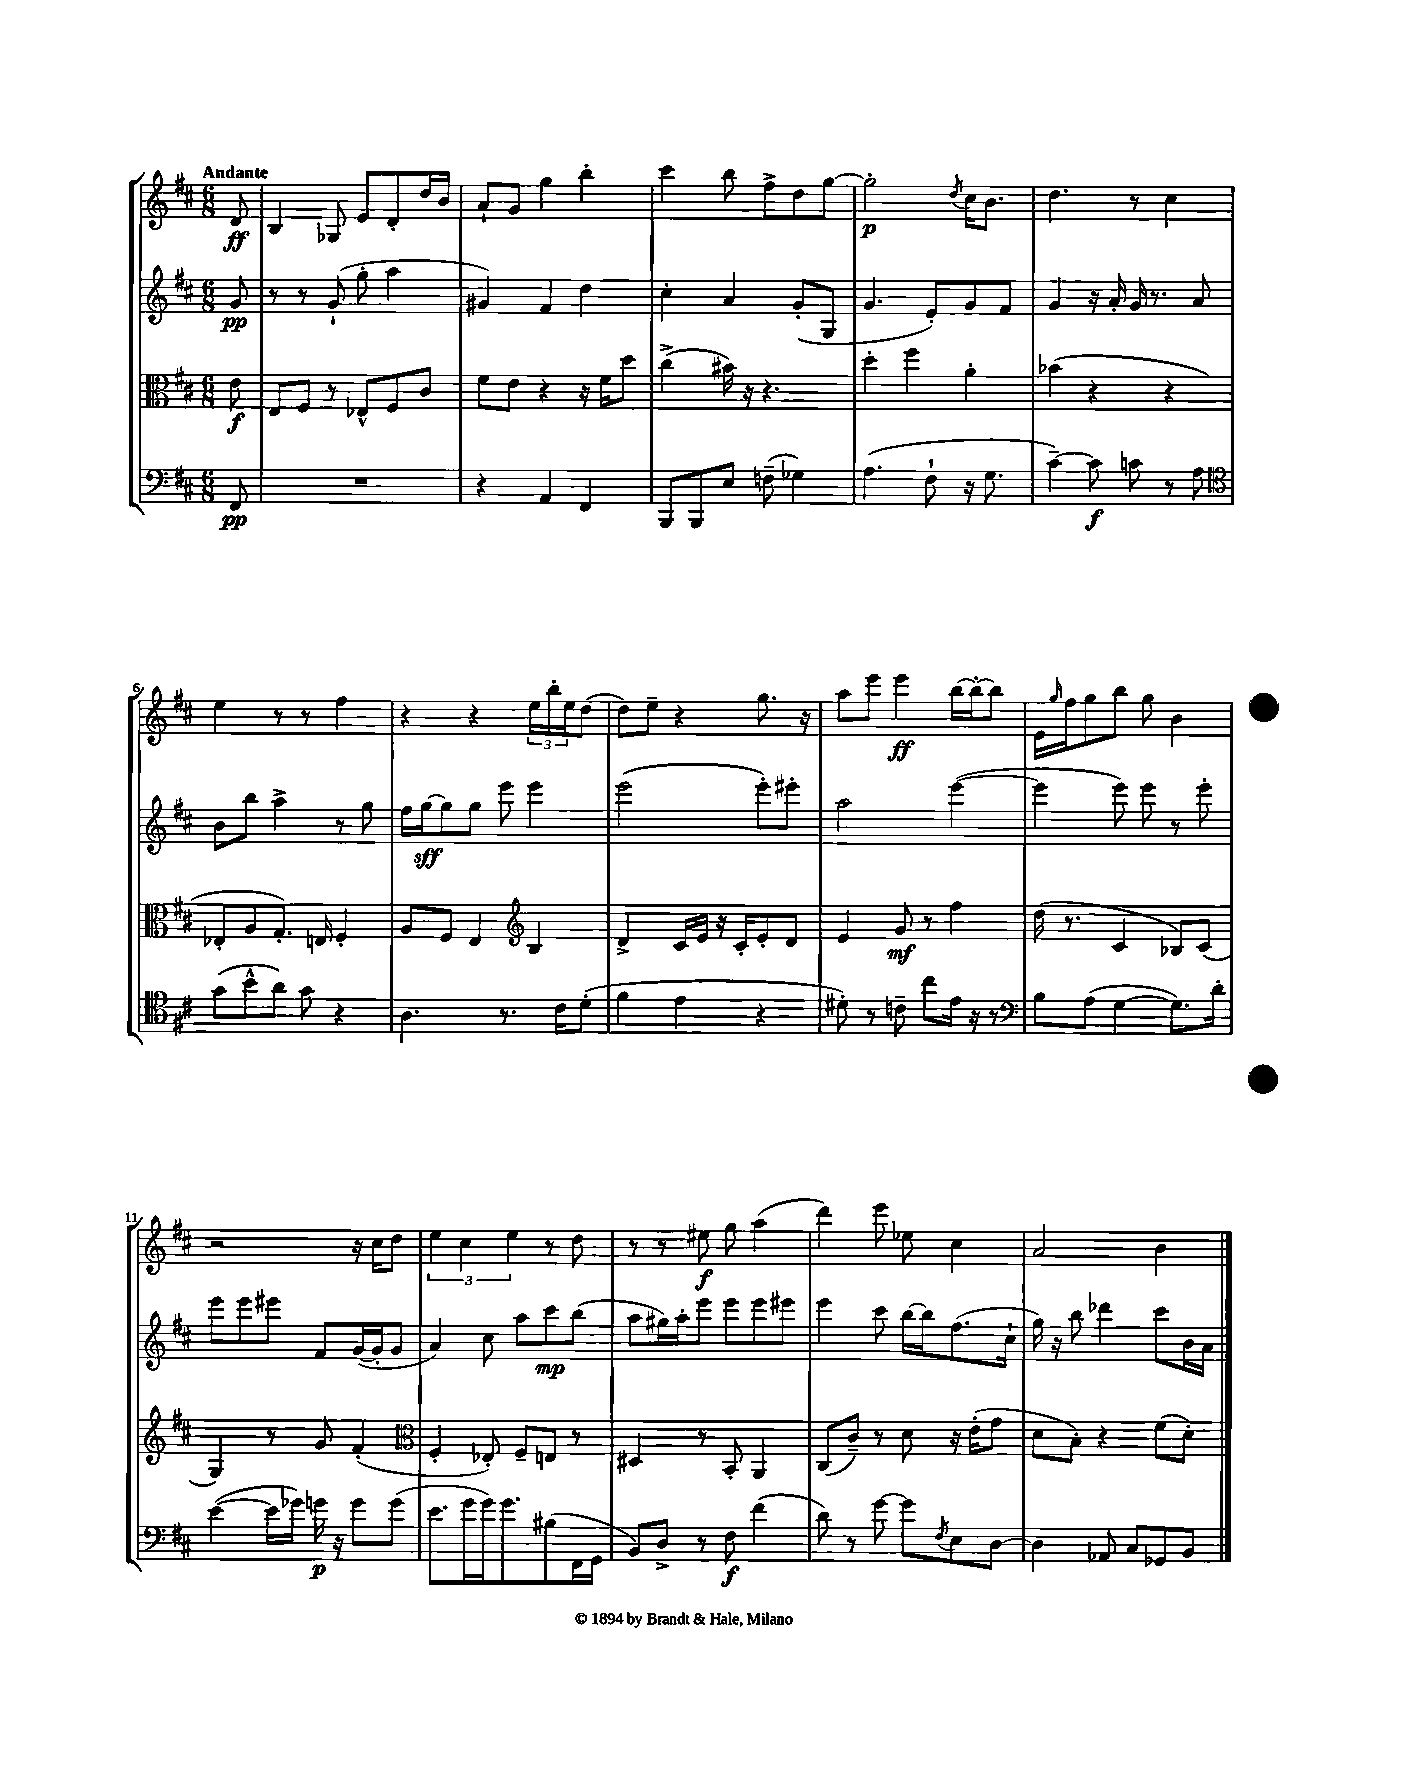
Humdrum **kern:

**kern	**dynam	**kern	**dynam	**kern	**dynam	**kern	**dynam
*part4	*part4	*part3	*part3	*part2	*part2	*part1	*part1
*staff4	*staff4	*staff3	*staff3	*staff2	*staff2	*staff1	*staff1
*clefF4	*	*clefC3	*	*clefG2	*	*clefG2	*
*k[f#c#]	*	*k[f#c#]	*	*k[f#c#]	*	*k[f#c#]	*
*M6/8	*	*M6/8	*	*M6/8	*	*M6/8	*
=	=	=	=	=	=	=	=
!	!	!	!	!	!	!LO:TX:a:B:t=Andante	!
8FF#/	pp	8e\	f	8g/	pp	8d/	ff
=1	=1	=1	=1	=1	=1	=1	=1
2.r	.	8E/L	.	8r	.	4B/	.
.	.	8F#/J	.	8r	.	.	.
.	.	8r	.	(8g`/	.	8G-X/	.
.	.	8E-X^^/L	.	8gg'\	.	8e/L	.
.	.	8F#/	.	4aa\	.	8d'/	.
.	.	8c#/J	.	.	.	16dd/L	.
.	.	.	.	.	.	16b/JJ	.
=2	=2	=2	=2	=2	=2	=2	=2
4r	.	8f#\L	.	4g#X/)	.	8a`/L	.
.	.	8e\J	.	.	.	8g/J	.
4AA/	.	4r	.	4f#/	.	4gg\	.
4FF#/	.	16r	.	4dd\	.	4bb'\	.
.	.	16f#\KL	.	.	.	.	.
.	.	8dd\J	.	.	.	.	.
=3	=3	=3	=3	=3	=3	=3	=3
8BBB/L	.	(4cc#^\	.	4cc#'\	.	4ccc#\	.
8BBB/	.	.	.	.	.	.	.
8E/J	.	16b#X\)	.	4a/	.	8bb\	.
.	.	16r	.	.	.	.	.
(8Fn~\	.	4.r	.	.	.	8ff#^\L	.
4G-X\)	.	.	.	(8g'/L	.	8dd\	.
.	.	.	.	8G/J	.	[8gg\J	.
=4	=4	=4	=4	=4	=4	=4	=4
(4.A\	.	4dd'\	.	4.g/	.	2gg'\]	p
.	.	4ff#\	.	.	.	.	.
8F#`\	.	.	.	8e'/L)	.	.	.
.	.	.	.	.	.	8qdd/	.
16r	.	4a'\	.	8g/	.	16cc#\KL	.
8.G\	.	.	.	.	.	8.b\J	.
.	.	.	.	8f#/J	.	.	.
=5	=5	=5	=5	=5	=5	=5	=5
[4c#~\)	.	(4b-X\	.	4g/	.	4.dd\	.
8c#\]	f	4r	.	16r	.	.	.
.	.	.	.	16a'/	.	.	.
8cn\	.	.	.	16g/	.	8r	.
.	.	.	.	8.r	.	.	.
8r	.	4r	.	.	.	4cc#\	.
8A\	.	.	.	8a/	.	.	.
!!LO:LB:g=z
=6	=6	=6	=6	=6	=6	=6	=6
*clefC4	*	*	*	*	*	*	*
(8g\L	.	8E-X'/L	.	8b\L	.	4ee\	.
8b^^\	.	8A/	.	8bb\J	.	.	.
8a\J)	.	8.G'/J)	.	4aa^\	.	8r	.
8g\	.	.	.	.	.	8r	.
.	.	16En/	.	.	.	.	.
4r	.	4F#'/	.	8r	.	4ff#\	.
.	.	.	.	8gg\	.	.	.
=7	=7	=7	=7	=7	=7	=7	=7
4.A\	.	8A/L	.	16ff#\LL	.	4r	.
.	.	.	.	[16gg\J	sff	.	.
.	.	8F#/J	.	8gg\]	.	.	.
.	.	4E/	.	8gg\J	.	4r	.
8.r	.	.	.	8eee\	.	.	.
*	*	*clefG2	*	*	*	*	*
.	.	4B/	.	4eee\	.	24ee\LL	.
.	.	.	.	.	.	24bb'\	.
16c#\KL	.	.	.	.	.	.	.
.	.	.	.	.	.	24ee\J	.
(8d'\J	.	.	.	.	.	(8dd\J	.
=8	=8	=8	=8	=8	=8	=8	=8
4f#\	.	4d^/	.	(2eee\	.	8dd\L)	.
.	.	.	.	.	.	8ee~\J	.
4e\	.	16c#/LL	.	.	.	4r	.
.	.	16e/JJ	.	.	.	.	.
.	.	16r	.	.	.	.	.
.	.	16c#'/KL	.	.	.	.	.
4r	.	8e'/	.	8eee'\L)	.	8.gg\	.
.	.	8d/J	.	8eee#X'\J	.	.	.
.	.	.	.	.	.	16r	.
=9	=9	=9	=9	=9	=9	=9	=9
8d#X'\)	.	4e/	.	2aa\	.	8aa\L	.
8r	.	.	.	.	.	8eee\J	.
8cn~\	.	8g/	mf	.	.	4eee\	ff
8cc#\L	.	8r	.	.	.	.	.
16e\Jk	.	4ff#\	.	([4eee\	.	[16bb\LL	.
16r	.	.	.	.	.	16bb'\J_	.
8r	.	.	.	.	.	8bb\J]	.
=10	=10	=10	=10	=10	=10	=10	=10
*clefF4	*	*	*	*	*	*	*
8B\L	.	(16dd\	.	4eee\]	.	16e\LL	.
.	.	.	.	.	.	16qqgg/	.
.	.	8.r	.	.	.	16ff#\J	.
(8A\J	.	.	.	.	.	8gg\	.
[4G\	.	4c#/	.	8eee\)	.	8bb\J	.
.	.	.	.	8eee\	.	8gg\	.
8.G\L])	.	8B-X/L)	.	8r	.	4b\	.
.	.	(8c#/J	.	8eee'\	.	.	.
16d'\Jk	.	.	.	.	.	.	.
!!LO:LB:g=z
=11	=11	=11	=11	=11	=11	=11	=11
([4e\	.	4G/)	.	8eee\L	.	2r	.
.	.	.	.	8eee\	.	.	.
16e\LL]	.	8r	.	8eee#X\J	.	.	.
16g-X\JJ)	.	.	.	.	.	.	.
16gn\	p	8g/	.	8f#/L	.	.	.
16r	.	.	.	.	.	.	.
8g\L	.	(4f#'/	.	([16g/L	.	16r	.
.	.	.	.	16g'/J]	.	16cc#\KL	.
(8g\J	.	.	.	8g/J	.	8dd\J	.
=12	=12	=12	=12	=12	=12	=12	=12
*	*	*clefC3	*	*	*	*	*
8.e\L	.	4F#'/	.	4a/)	.	6ee\	.
.	.	.	.	.	.	6cc#\	.
16g\L	.	.	.	.	.	.	.
16g\J)	.	8E-X'/)	.	8cc#\	.	.	.
8.g\	.	.	.	.	.	.	.
.	.	.	.	.	.	6ee\	.
.	.	8F#~/L	.	8aa\L	.	.	.
(8B#X\	.	8En/J	.	8ccc#\	mp	8r	.
16FF#\L	.	8r	.	(8bb\J	.	8dd\	.
16GG\JJ	.	.	.	.	.	.	.
=13	=13	=13	=13	=13	=13	=13	=13
8BB/L)	.	4D#X/	.	8aa\L	.	8r	.
8D^/J	.	.	.	16gg#X\L)	.	8r	.
.	.	.	.	16aa'\J	.	.	.
8r	.	8r	.	8eee\J	.	8ee#X\	f
8F#\	f	8BB'/	.	8eee\L	.	8gg\	.
(4f#\	.	4AA/	.	8eee\	.	(4aa\	.
.	.	.	.	8eee#X\J	.	.	.
=14	=14	=14	=14	=14	=14	=14	=14
8d\)	.	(8C#/L	.	4eee\	.	4ddd\)	.
8r	.	8c#~/J)	.	.	.	.	.
[8g\	.	8r	.	8ccc#\	.	8eee\	.
8g\L]	.	8d\	.	[16bb\LL	.	8ee-X\	.
.	.	.	.	16bb\J]	.	.	.
8qF#/	.	.	.	.	.	.	.
8E\	.	16r	.	(8.ff#\	.	4cc#\	.
.	.	(16e'\KL	.	.	.	.	.
[8D\J	.	8g\J	.	.	.	.	.
.	.	.	.	16cc#`\Jk	.	.	.
=15	=15	=15	=15	=15	=15	=15	=15
4D\]	.	8d\L	.	16gg\)	.	2a/	.
.	.	.	.	16r	.	.	.
.	.	8B'\J)	.	8bb\	.	.	.
8AA-X/	.	4r	.	4ddd-X\	.	.	.
8C#/L	.	.	.	.	.	.	.
8GG-X/	.	(8f#\L	.	8ccc#\L	.	4b\	.
8BB/J	.	8d'\J)	.	16b\L	.	.	.
.	.	.	.	16a\JJ	.	.	.
==	==	==	==	==	==	==	==
*-	*-	*-	*-	*-	*-	*-	*-
